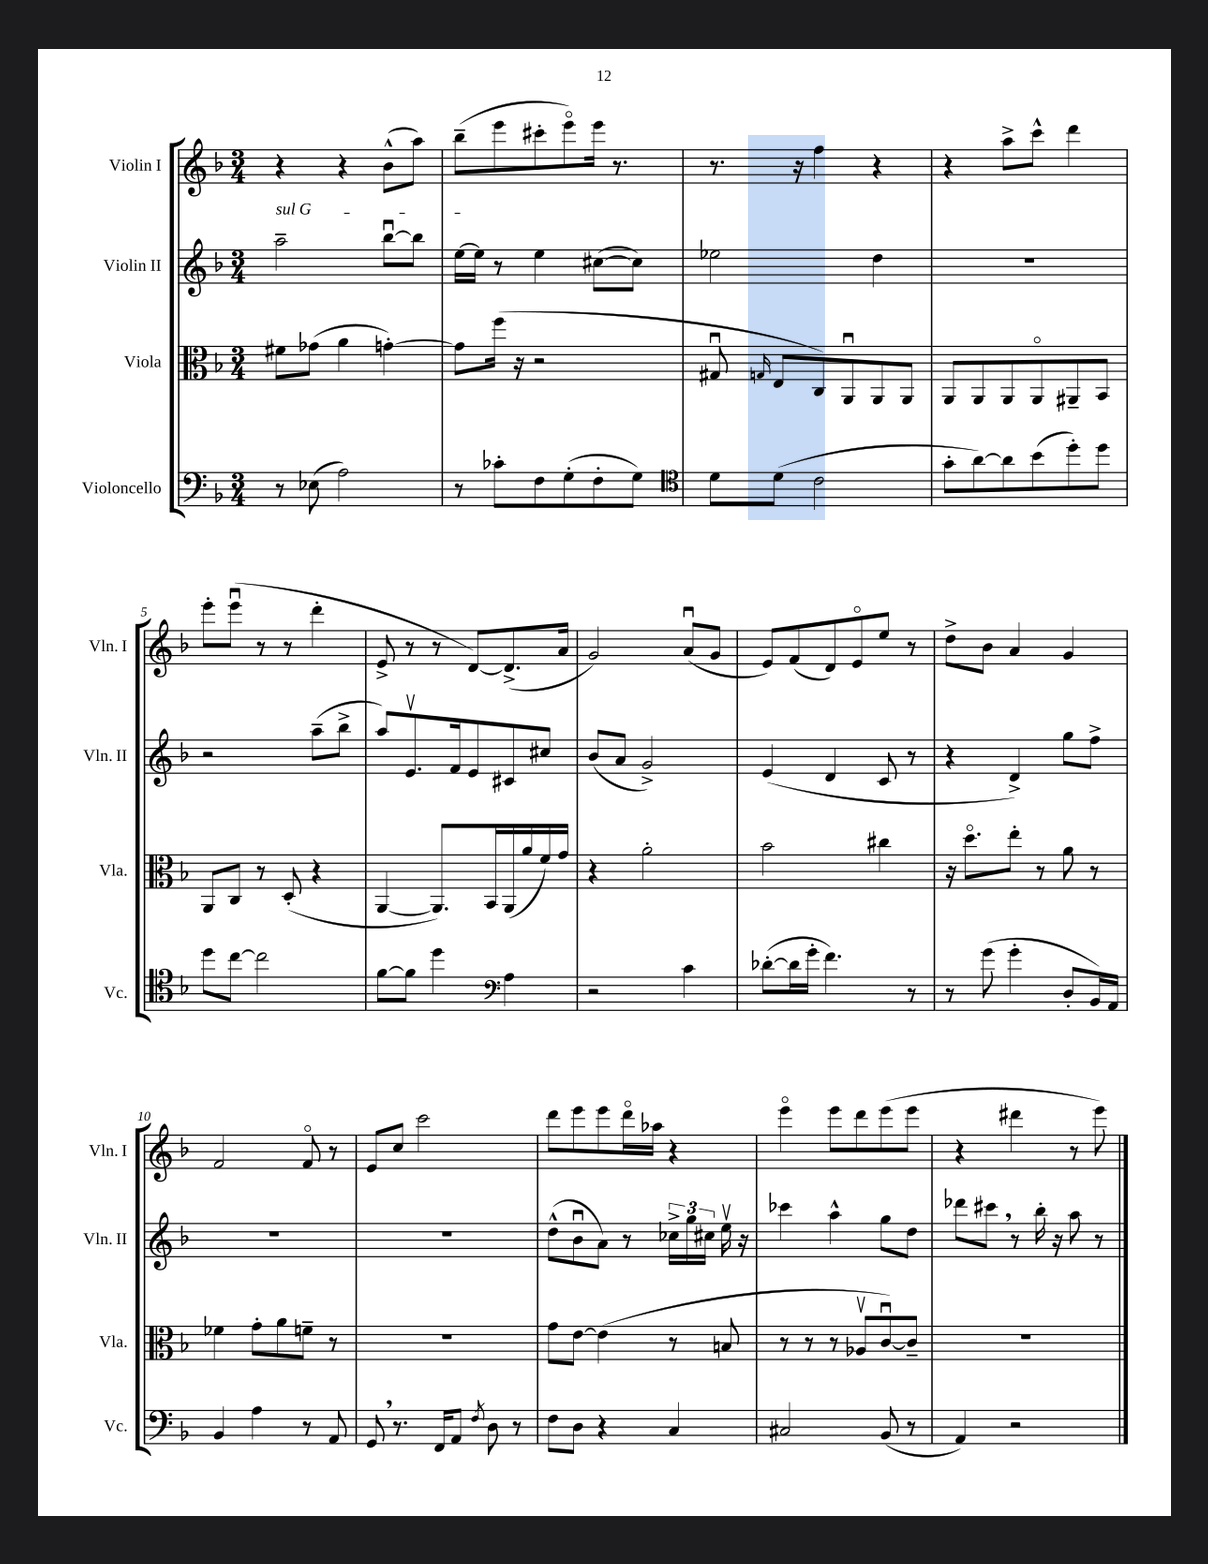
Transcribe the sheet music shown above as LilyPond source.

<<
\new StaffGroup <<
\new Staff = "s0" \with { instrumentName = "Violin I" shortInstrumentName = "Vln. I" } {
    \clef treble \key f \major \numericTimeSignature \time 3/4
    \autoBeamOff r4 r4 bes'8[-^( a''8]) |
    bes''8[--( e'''8 cis'''8-. e'''8\flageolet) e'''16] r8. |
    r8. r16 f''4 r4 |
    r4 a''8[-> c'''8]-^ d'''4 |
    e'''8[-. e'''8]\downbow( r8 r8 d'''4-. |
    e'8-> r8 r8 d'8[~) d'8.->( a'16] |
    g'2) a'8[\downbow( g'8] |
    e'8[) f'8( d'8) e'8\flageolet e''8] r8 |
    d''8[-> bes'8] a'4 g'4 |
    f'2 f'8\flageolet r8 |
    e'8[ c''8] c'''2 |
    d'''8[ e'''8 e'''8 d'''16\flageolet aes''16] r4 |
    e'''4\flageolet e'''8[ d'''8 e'''8( e'''8] |
    r4 dis'''4 r8 e'''8) \bar "|." |
}
\new Staff = "s1" \with { instrumentName = "Violin II" shortInstrumentName = "Vln. II" } {
    \clef treble \key f \major \numericTimeSignature \time 3/4
    \autoBeamOff \once \override TextSpanner.bound-details.left.text = \markup { \italic "sul G" } a''2--\startTextSpan bes''8[~\downbow bes''8] |
    e''16[~ e''16]\stopTextSpan r8 e''4 cis''8[~( cis''8]) |
    ees''2 d''4 |
    R2. |
    r2 a''8[--( bes''8]-> |
    a''8[) e'8.\upbow f'16 e'8 cis'8 cis''8] |
    bes'8[( a'8] g'2->) |
    e'4( d'4 c'8 r8 |
    r4 d'4->) g''8[ f''8]-> |
    R2. |
    R2. |
    d''8[-^( bes'8\downbow a'8]) r8 \tuplet 3/2 { ces''16[-> g''16 cis''16] } e''16\upbow r16 |
    ces'''4 a''4-^ g''8[ d''8] |
    des'''8[ cis'''8] \breathe r8 bes''16-. r16 a''8 r8 \bar "|." |
}
\new Staff = "s2" \with { instrumentName = "Viola" shortInstrumentName = "Vla." } {
    \clef alto \key f \major \numericTimeSignature \time 3/4
    \autoBeamOff fis'8[ ges'8]( a'4 g'4~-.) |
    g'8[ f''16]( r16 r2 |
    gis8\downbow \grace { g16 } e8[ c8) a,8\downbow a,8 a,8] |
    a,8[ a,8 a,8 a,8\flageolet ais,8-- bes,8] |
    a,8[ c8] r8 d8-.( r4 |
    a,4~ a,8.[) bes,16 a,16( a'16 f'16) g'16] |
    r4 a'2-. |
    bes'2 cis''4 |
    r16 d''8.[\flageolet e''8]-. r8 a'8 r8 |
    fes'4 g'8[-. a'8 f'8]-- r8 |
    R2. |
    g'8[ e'8]~ e'4( r8 b8 |
    r8 r8 r8 aes8[\upbow c'8~\downbow) c'8]-- |
    R2. \bar "|." |
}
\new Staff = "s3" \with { instrumentName = "Violoncello" shortInstrumentName = "Vc." } {
    \clef bass \key f \major \numericTimeSignature \time 3/4
    \autoBeamOff r8 ees8( a2) |
    r8 ces'8[-. f8 g8-.( f8-. g8]) |
    \clef tenor d'8[ d'8]( c'2 |
    g'8[-. a'8~) a'8 bes'8( d''8-.) d''8] |
    d''8[ c''8]~ c''2 |
    f'8[~ f'8] d''4 \clef bass a4 |
    r2 c'4 |
    des'8[~-.( des'16 g'16]-. f'4.) r8 |
    r8 g'8( g'4-. d8[-. bes,16) a,16] |
    bes,4 a4 r8 a,8 |
    g,8 \breathe r8. f,16[ a,8] \acciaccatura { f8 } d8 r8 |
    f8[ d8] r4 c4 |
    cis2 bes,8( r8 |
    a,4) r2 \bar "|." |
}
>>
>>
